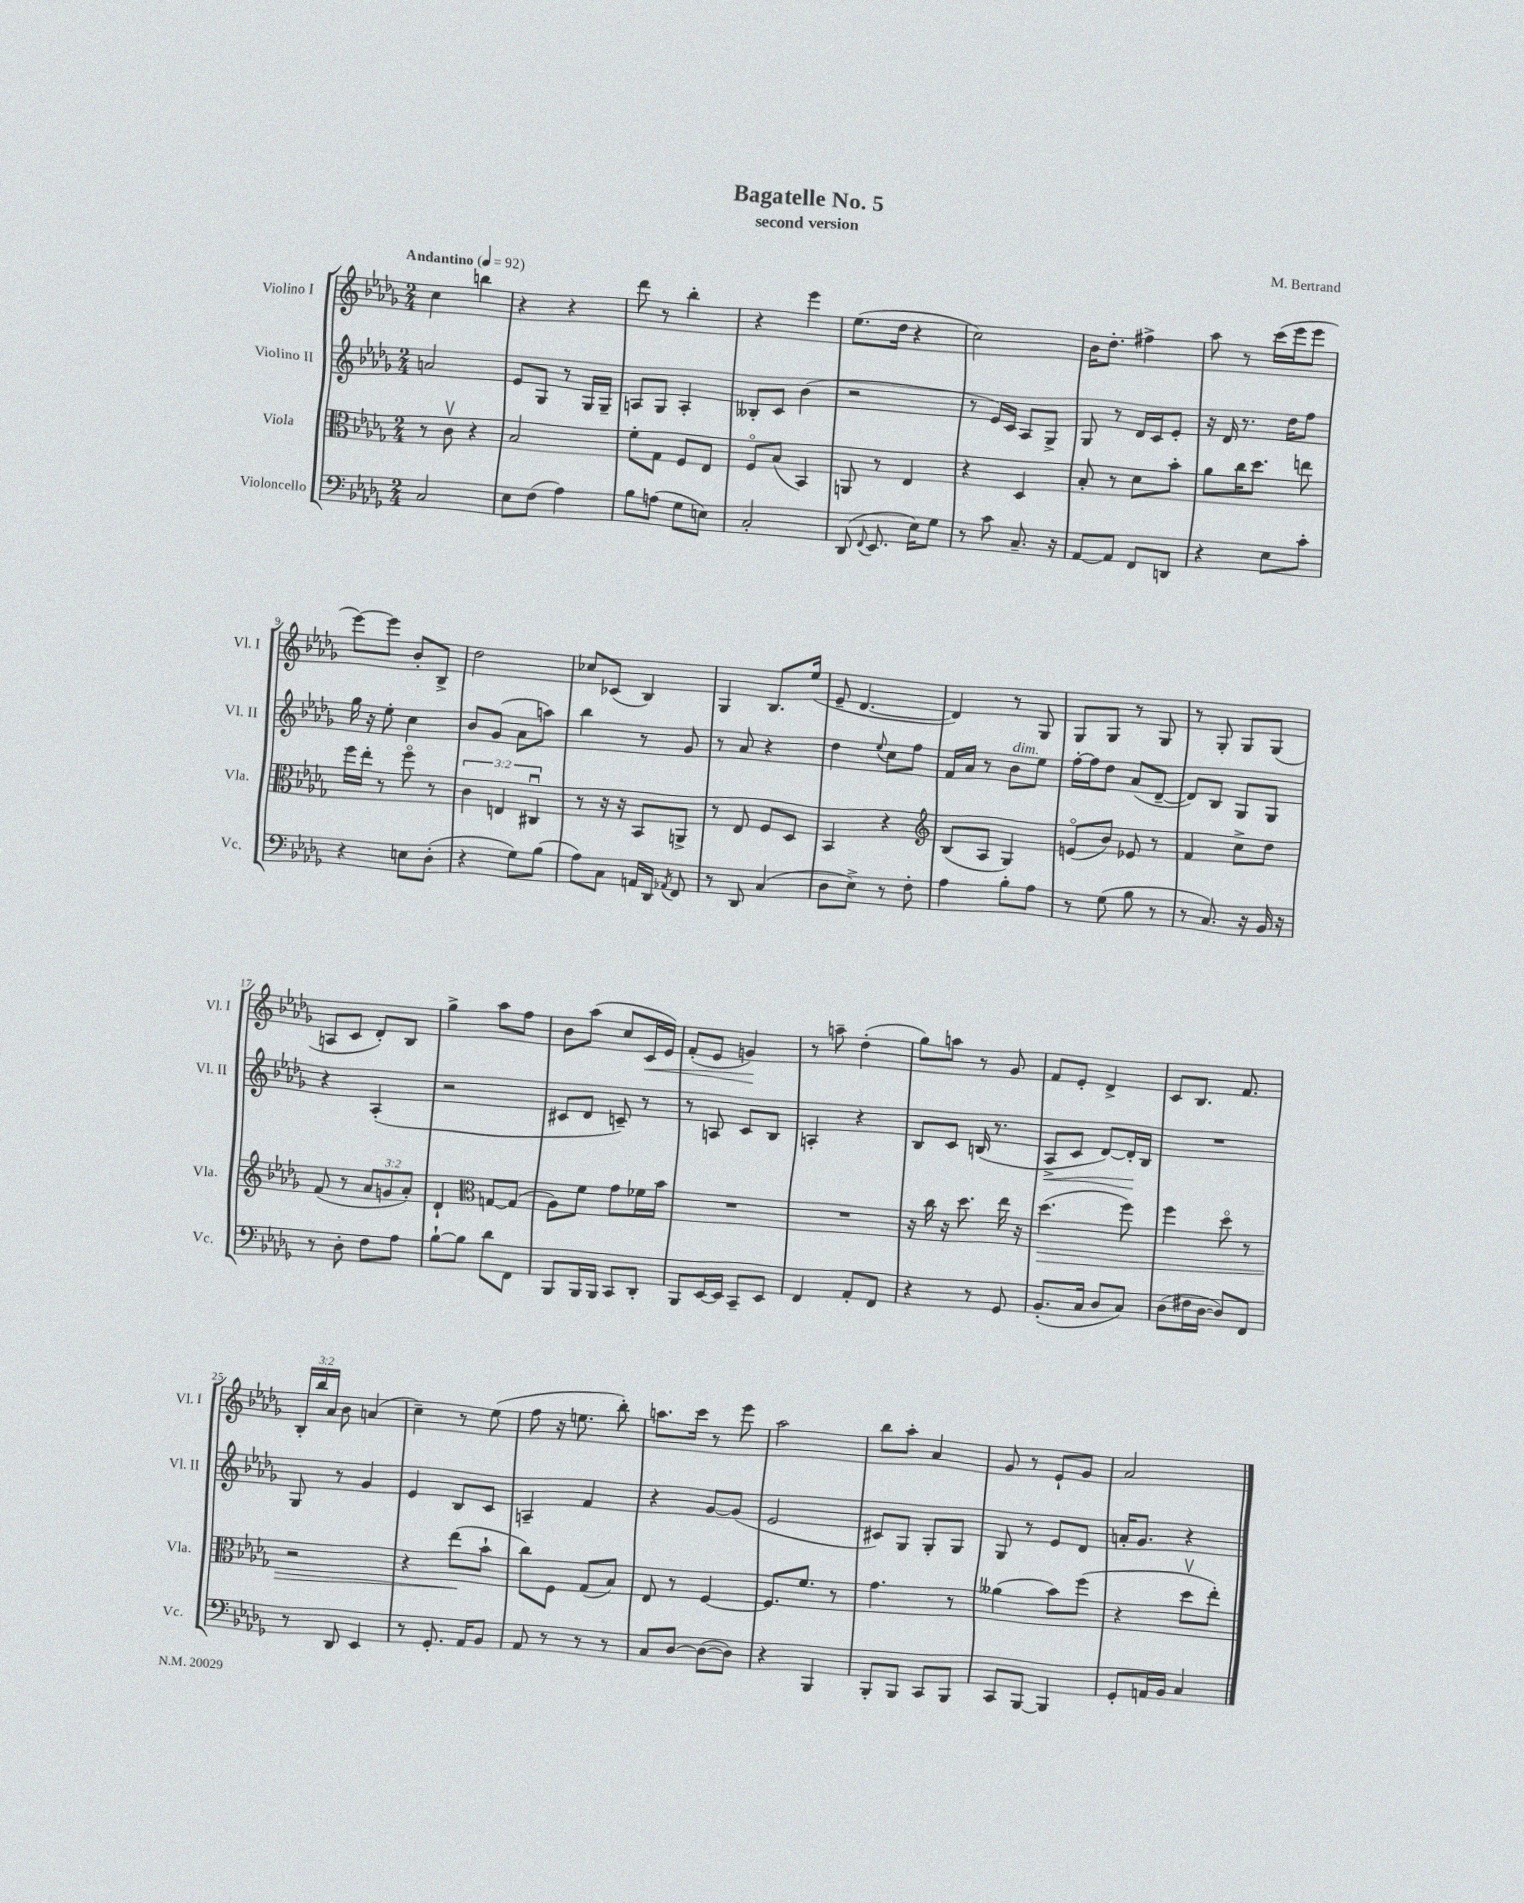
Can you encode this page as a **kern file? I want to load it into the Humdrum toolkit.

**kern	**kern	**dynam	**kern	**dynam	**kern	**dynam
*part4	*part3	*part3	*part2	*part2	*part1	*part1
*staff4	*staff3	*staff3	*staff2	*staff2	*staff1	*staff1
*I"Violoncello	*I"Viola	*	*I"Violino II	*	*I"Violino I	*
*I'Vc.	*I'Vla.	*	*I'Vl. II	*	*I'Vl. I	*
*clefF4	*clefC3	*	*clefG2	*	*clefG2	*
*k[b-e-a-d-g-]	*k[b-e-a-d-g-]	*	*k[b-e-a-d-g-]	*	*k[b-e-a-d-g-]	*
*M2/4	*M2/4	*	*M2/4	*	*M2/4	*
*MM92	*MM92	*	*MM92	*	*MM92	*
=1	=1	=1	=1	=1	=1	=1
!	!	!	!	!	!LO:TX:a:B:t=Andantino	!
2C/	8r	.	2an/	.	4cc\	.
.	8cv\	.	.	.	.	.
.	4r	.	.	.	4bbn\	.
=2	=2	=2	=2	=2	=2	=2
8E-\L	2B-/	.	8e-/L	.	4r	.
(8F\J	.	.	8G-/J	.	.	.
4A-\)	.	.	8r	.	4r	.
.	.	.	16G-/LL	.	.	.
.	.	.	16G-~/JJ	.	.	.
=3	=3	=3	=3	=3	=3	=3
8B-\L	8f'\L	.	8An/L	.	8ddd-\	.
(8An\J	8G-\J	.	8G-/J	.	8r	.
8G-\L	8F/L	.	4A'/	.	4bb-'\	.
8En\J)	8E-/J	.	.	.	.	.
=4	=4	=4	=4	=4	=4	=4
2C'/	8F/L	.	8B--X'/L	.	4r	.
.	(8B-/J	.	8c/J	.	.	.
.	4BB-/)	.	(4b-\	.	4eee-\	.
=5	=5	=5	=5	=5	=5	=5
(8DD-/	8AAn/	.	2r	.	(8.ee-\L	.
8qqFF/	.	.	.	.	.	.
8.EE-/	8r	.	.	.	.	.
.	.	.	.	.	16dd-\Jk	.
.	4E-/	.	.	.	4r	.
16E-\KL)	.	.	.	.	.	.
8G-\J	.	.	.	.	.	.
=6	=6	=6	=6	=6	=6	=6
8r	4r	.	8r	.	2cc\)	.
8c\	.	.	16e-/LL)	.	.	.
.	.	.	16c/JJ	.	.	.
8.C~/	4D-/	.	8A-/L	.	.	.
.	.	.	8G-^/J	.	.	.
16r	.	.	.	.	.	.
=7	=7	=7	=7	=7	=7	=7
[8AA-/L	8B-'/	.	8G-/	.	16b-\KL	.
.	.	.	.	.	8.dd-'\J	.
8AA-/J]	8r	.	8r	.	.	.
8FF/L	8d-\L	.	16d-/LL	.	4ff#X^\	.
.	.	.	16c/J	.	.	.
8DDn/J	8b-'\J	.	8e-'/J	.	.	.
=8	=8	=8	=8	=8	=8	=8
4r	8a-\L	.	16r	.	8aa-\	.
.	.	.	16d-/	.	.	.
.	16cc\K	.	8.r	.	8r	.
.	8.dd-\J	.	.	.	.	.
8E-\L	.	.	.	.	(16ccc\LL	.
.	.	.	16dd-\KL	.	16eee-\J	.
8c'\J	8een\	.	8ff\J	.	8eee-\J	.
!!LO:LB:g=z
=9	=9	=9	=9	=9	=9	=9
4r	16ff\LL	.	16gg-\	.	[8eee-\L)	.
.	16ee-'\JJ	.	16r	.	.	.
.	8r	.	8ee-'\	.	8eee-\J]	.
8En\L	8ff\	.	4cc\	.	8b-'/L	.
(8D-'\J	8r	.	.	.	8B-^/J	.
=10	=10	=10	=10	=10	=10	=10
4r	6c\	.	8b-/L	.	2dd-\	.
.	.	.	(8g-/J	.	.	.
.	6En/	.	.	.	.	.
8G-\L)	.	.	8a-\L	.	.	.
.	6C#Xu/	.	.	.	.	.
(8B-\J	.	.	8aan\J)	.	.	.
=11	=11	=11	=11	=11	=11	=11
8A-\L)	8r	.	4bb-\	.	8cc-X/L	.
8C\J	16r	.	.	.	(8c-X/J	.
.	16r	.	.	.	.	.
16AAn/LL	8BB-/L	.	8r	.	4B-/)	.
16DD-/JJ	.	.	.	.	.	.
8qAA-X/	.	.	.	.	.	.
8FF/	8AAn^/J	.	8g-/	.	.	.
=12	=12	=12	=12	=12	=12	=12
8r	8r	.	8r	.	4G-/	.
8DD-/	8E-/	.	8a-/	.	.	.
(4C/	8F/L	.	4r	.	8.B-/L	.
.	8D-/J	.	.	.	.	.
.	.	.	.	.	(16ee-/Jk	.
=13	=13	=13	=13	=13	=13	=13
8D-\L	4BB-/	.	4dd-\	.	8e-~/	.
8E-^\J)	.	.	.	.	[4.d-/	.
.	.	.	8qqee-/	.	.	.
8r	4r	.	8cc\L	.	.	.
8F'\	.	.	8ff\J	.	.	.
=14	=14	=14	=14	=14	=14	=14
*	*clefG2	*	*	*	*	*
4A-\	(8B-/L	.	16f/LL	.	4d-/])	.
.	.	.	16a-/JJ	.	.	.
.	8A-/J	.	8r	.	.	.
!	!	!	!LO:TX:a:i:t=dim.	!	!	!
8B-'\L	4G-/)	.	8b-\L	.	8r	.
8A-\J	.	.	8ee-\J	.	8G-/	.
=15	=15	=15	=15	=15	=15	=15
8r	(8en/L	.	[16ff'\LL	.	8G-/L	.
.	.	.	16ff\J]	.	.	.
(8G-\	8b-/J)	.	8dd-\J	.	8G-/J	.
8B-\	8e-X/	.	(8a-/L	.	8r	.
8r	8r	.	[8d-~/J	.	8G-/	.
=16	=16	=16	=16	=16	=16	=16
8r	4f/	.	8d-/L])	.	8r	.
8.C/)	.	.	8B-/J	.	8G-'/	.
.	8cc^\L	.	8G-/L	.	8G-/L	.
16r	.	.	.	.	.	.
16BB-/	8dd-\J	.	8G-/J	.	(8G-/J	.
16r	.	.	.	.	.	.
!!LO:LB:g=z
=17	=17	=17	=17	=17	=17	=17
8r	(8f/	.	4r	.	8An/L	.
8D-'\	8r	.	.	.	8c/J	.
8F\L	12a-/L	.	(4A-'/	.	8d-'/L)	.
.	12gn/	.	.	.	.	.
8A-\J	.	.	.	.	8B-/J	.
.	12a-'/J)	.	.	.	.	.
=18	=18	=18	=18	=18	=18	=18
[8B-`\L	4d-`/	.	2r	.	4gg-^\	.
8B-\J]	.	.	.	.	.	.
*	*clefC3	*	*	*	*	*
8d-\L	[8Gn/L	.	.	.	8aa-\L	.
8FF\J	(8G/J]	.	.	.	8ff\J	.
=19	=19	=19	=19	=19	=19	=19
8BBB-/L	8A-\L)	.	8c#X/L	.	8b-\L	.
16BBB-/L	8f\J	.	8d-/J	.	(8aa-\J	.
16BBB-/JJ	.	.	.	.	.	.
8CC/L	8g-\L	.	8cn~/)	.	8cc/L	.
!	!	!	!	!	!	!LO:HP:b
8DD-'/J	16f-X\L	.	8r	.	16c/L	<
.	16b-\JJ	.	.	.	16e-/JJ)	.
=20	=20	=20	=20	=20	=20	=20
8BBB-/L	2r	.	8r	.	(8f'/L	.
[16EE-/L	.	.	8An/	.	8e-/J	.
16EE-/JJ]	.	.	.	.	.	.
8CC~/L	.	.	8c/L	.	4gn/)	.
8EE-/J	.	.	8B-/J	.	.	.
.	.	.	.	.	.	[
=21	=21	=21	=21	=21	=21	=21
4FF/	2r	.	4An'/	.	8r	.
.	.	.	.	.	8aan~\	.
8AA-'/L	.	.	4r	.	(4dd-'\	.
8FF/J	.	.	.	.	.	.
=22	=22	=22	=22	=22	=22	=22
4r	16r	.	8B-/L	.	8gg-\L)	.
.	16cc\	.	.	.	.	.
.	16r	.	8c/J	.	8aan\J	.
.	8.dd-\	.	.	.	.	.
8r	.	.	(16Bn/	.	8r	.
.	.	.	8.r	.	.	.
8GG-/	16ee-\	.	.	.	8g-/	.
.	16r	.	.	.	.	.
=23	=23	=23	=23	=23	=23	=23
!	!	!LO:HP:b	!	!LO:HP:b	!	!
(8.BB-'/L	(4.dd-\	>	8A-^/L	<	8f/L	.
.	.	.	8c/J	.	8e-'/J	.
16C/Jk	.	.	.	.	.	.
8D-/L	.	.	[8d-/L)	.	4d-^/	.
8C/J)	8ff\)	.	16d-'/L]	.	.	.
.	.	.	16B-/JJ	[	.	.
=24	=24	=24	=24	=24	=24	=24
(8D-\L	4ff\	.	2r	.	8c/L	.
16F#X\L	.	.	.	.	8.B-/J	.
[16D-\JJ	.	.	.	.	.	.
8D-/L])	8dd-\	.	.	.	.	.
.	.	.	.	.	8.f/	.
8FF/J	8r	.	.	.	.	.
!!LO:LB:g=z
=25	=25	=25	=25	=25	=25	=25
8r	2r	.	8G-/	.	24B-'/LL	.
.	.	.	.	.	24bb-/	.
.	.	.	.	.	24a-/JJ	.
8DD-/	.	.	8r	.	8b-\	.
4EE-/	.	.	4g-/	.	(4an/	.
=26	=26	=26	=26	=26	=26	=26
8r	4r	.	4e-/	.	4cc~\)	.
8.GG-'/	.	.	.	.	.	.
.	(8ee-\L	.	8B-/L	.	8r	.
16AA-/KL	.	.	.	.	.	.
8BB-/J	8b-`\J	]	8c/J	.	(8ee-\	.
=27	=27	=27	=27	=27	=27	=27
8AA-/	8cc\L)	.	4An~/	.	8ff\	.
8r	8F\J	.	.	.	16r	.
.	.	.	.	.	8.een\	.
8r	(8G-/L	.	4f/	.	.	.
8r	8B-/J)	.	.	.	8bb-'\)	.
=28	=28	=28	=28	=28	=28	=28
8C/L	8E-/	.	4r	.	8.aan\L	.
[8D-/J	8r	.	.	.	.	.
.	.	.	.	.	16ccc\Jk	.
(8D-\L_	[4F/	.	[8g-/L	.	8r	.
8D-\J])	.	.	(8g-/J]	.	8eee-\	.
=29	=29	=29	=29	=29	=29	=29
4r	8.F/L]	.	2e-/	.	2aa-\	.
.	8.f/J	.	.	.	.	.
4BBB-/	.	.	.	.	.	.
.	8r	.	.	.	.	.
=30	=30	=30	=30	=30	=30	=30
8BBB-'/L	4.g-\	.	8c#X/L)	.	8bb-\L	.
8BBB-/J	.	.	8G-/J	.	8aa-'\J	.
8CC/L	.	.	8G-'/L	.	4a-/	.
8BBB-/J	8r	.	8G-/J	.	.	.
=31	=31	=31	=31	=31	=31	=31
8CC/L	(4a--X\	.	8G-/	.	8g-/	.
[8BBB-/J	.	.	8r	.	8r	.
4BBB-/]	8b-\L)	.	8e-/L	.	8e-`/L	.
.	(8ff\J	.	8d-/J	.	8g-/J	.
=32	=32	=32	=32	=32	=32	=32
8GG-'/L	4r	.	16an'/KL	.	2a-/	.
.	.	.	8.g-/J	.	.	.
16AAn/L	.	.	.	.	.	.
16BB-/JJ	.	.	.	.	.	.
4C/	8dd-v\L	.	4r	.	.	.
.	8ee-'\J)	.	.	.	.	.
==	==	==	==	==	==	==
*-	*-	*-	*-	*-	*-	*-
